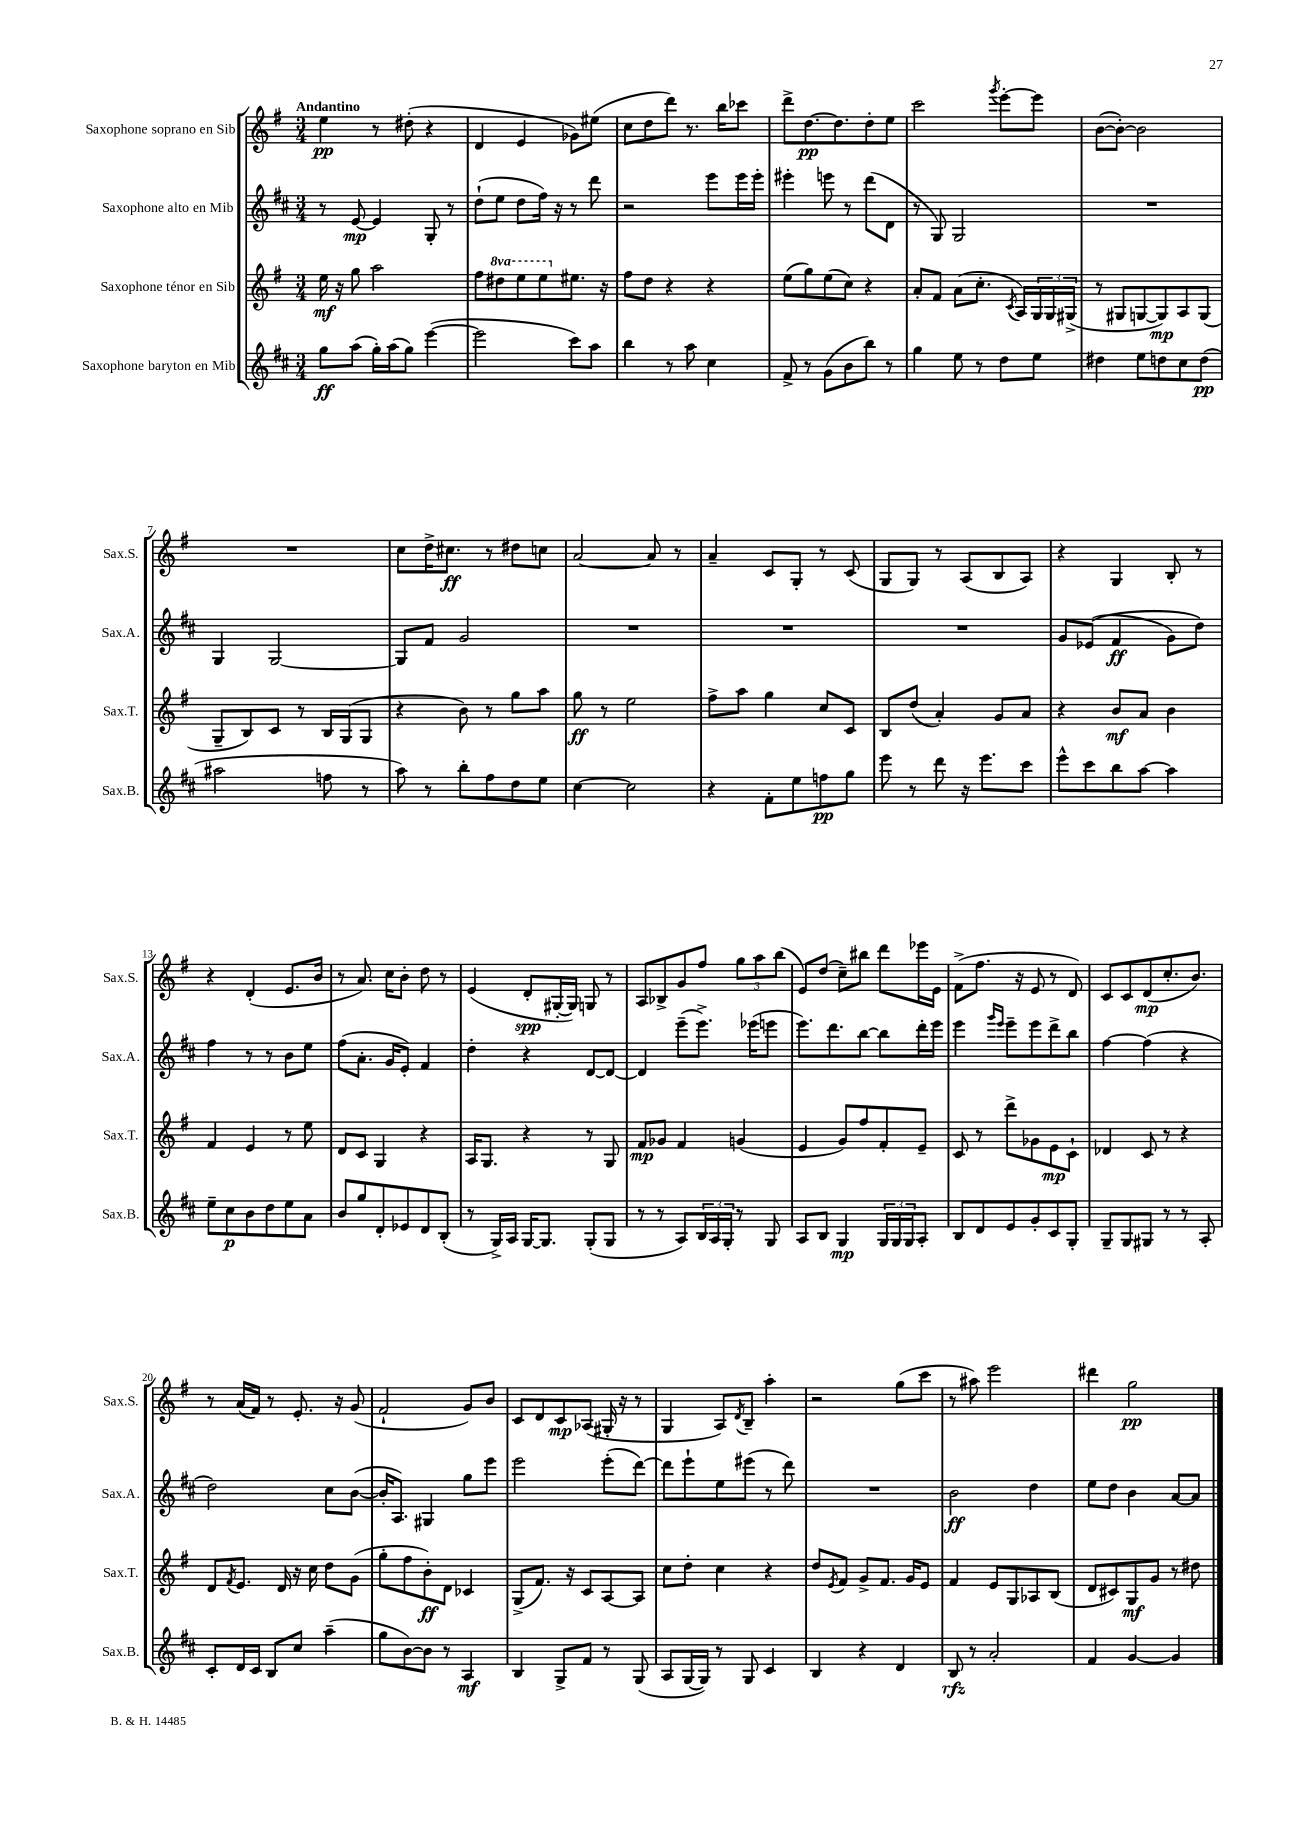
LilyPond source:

<<
\new StaffGroup <<
\new Staff = "s0" \with { instrumentName = "Saxophone soprano en Sib" shortInstrumentName = "Sax.S." } {
    \clef treble \key g \major \numericTimeSignature \time 3/4 \tempo "Andantino"
    e''4\pp r8 dis''8-.( r4 |
    d'4 e'4 ges'8) eis''8( |
    c''8 d''8 d'''8) r8. b''16 ces'''8 |
    d'''8-> d''8.~\pp d''8. d''8-. e''8 |
    c'''2 \acciaccatura { g'''8 } e'''8~-. e'''8 |
    b'8~( b'8~-.) b'2 |
    R2. |
    c''8 d''16-> cis''8.\ff r8 dis''8 c''8 |
    a'2~ a'8 r8 |
    a'4-- c'8 g8-. r8 c'8( |
    g8 g8) r8 a8( b8 a8) |
    r4 g4 b8-. r8 |
    r4 d'4-.( e'8. b'16 |
    r8 a'8.) c''16 b'8-. d''8 r8 |
    e'4( d'8-.\spp gis16~-. gis16) g8 r8 |
    a8 bes8-> g'8 fis''8 \tuplet 3/2 { g''8 a''8 b''8( } |
    e'8) d''8( c''8--) bis''8 d'''8 ees'''16 e'16 |
    fis'8->( fis''8. r16 e'8 r8 d'8) |
    c'8 c'8 d'8\mp( c''8.-. b'8.) |
    r8 a'16( fis'16) r8 e'8.-. r16 g'8( |
    fis'2-! g'8) b'8 |
    c'8 d'8 c'8\mp aes8( gis16-. r16 r8 |
    g4 a8) \acciaccatura { d'8 } b8-- a''4-. |
    r2 g''8( c'''8 |
    r8 ais''8) e'''2 |
    dis'''4 g''2\pp \bar "|." |
}
\new Staff = "s1" \with { instrumentName = "Saxophone alto en Mib" shortInstrumentName = "Sax.A." } {
    \clef treble \key d \major \numericTimeSignature \time 3/4
    r8 e'8~\mp e'4 g8-. r8 |
    d''8-!( e''8 d''8 fis''16) r16 r8 d'''8 |
    r2 e'''8 e'''16 e'''16-. |
    eis'''4-. e'''8 r8 d'''8( d'8 |
    r8 g8) g2 |
    R2. |
    g4 g2~ |
    g8 fis'8 g'2 |
    R2. |
    R2. |
    R2. |
    g'8 ees'8(\( fis'4\ff g'8) d''8\) |
    fis''4 r8 r8 b'8 e''8 |
    fis''8( a'8.-. g'16 e'8-.) fis'4 |
    d''4-. r4 d'8~ d'8~ |
    d'4 e'''8--( e'''8.->) ees'''16( e'''8 |
    e'''8.) d'''8. b''8~ b''8 d'''16-. e'''16 |
    e'''4 \grace { g'''16 e'''16 } e'''8-- e'''8 d'''8-> b''8 |
    fis''4~ fis''4( r4 |
    d''2) cis''8 b'8~( |
    b'16-. a8.) gis4 g''8 e'''8 |
    e'''2 e'''8-.( d'''8~) |
    d'''8 e'''8-! e''8 eis'''8( r8 d'''8) |
    R2. |
    b'2\ff d''4 |
    e''8 d''8 b'4 a'8~ a'8 \bar "|." |
}
\new Staff = "s2" \with { instrumentName = "Saxophone ténor en Sib" shortInstrumentName = "Sax.T." } {
    \clef treble \key g \major \numericTimeSignature \time 3/4 \set Staff.ottavationMarkups = #ottavation-simple-ordinals
    e''16\mf r16 g''8 a''2 |
    fis''8 \ottava #1 dis'''8 e'''8 e'''8 \ottava #0 eis''8. r16 |
    fis''8 d''8 r4 r4 |
    e''8( g''8) e''8( c''8) r4 |
    a'8-. fis'8 a'8( c''8.-. \acciaccatura { c'8 } a16) \tuplet 3/2 { g16 g16 gis16->( } |
    r8 gis8 g8~ g8\mp) a8 g8( |
    g8-- b8) c'8 r8 b16 g16( g8 |
    r4 b'8) r8 g''8 a''8 |
    g''8\ff r8 e''2 |
    fis''8-> a''8 g''4 c''8 c'8 |
    b8 d''8( a'4-.) g'8 a'8 |
    r4 b'8\mf a'8 b'4 |
    fis'4 e'4 r8 e''8 |
    d'8 c'8 g4 r4 |
    a16 g8. r4 r8 g8 |
    fis'8\mp ges'8 fis'4 g'4( |
    e'4 g'8) fis''8 fis'8-. e'8-- |
    c'8 r8 d'''8-> ges'8 e'8\mp c'8-! |
    des'4 c'8 r8 r4 |
    d'8 \acciaccatura { fis'8 } e'8. d'16 r16 c''16 d''8 g'8( |
    g''8-. fis''8 b'8-.\ff) d'8 ces'4 |
    g8->( fis'8.) r16 c'8 a8~ a8 |
    c''8 d''8-. c''4 r4 |
    d''8 \acciaccatura { e'8 } fis'8 g'8-> fis'8. g'16 e'8 |
    fis'4 e'8 g8 aes8 b8( |
    d'8 cis'8) g8\mf g'8 r8 dis''8 \bar "|." |
}
\new Staff = "s3" \with { instrumentName = "Saxophone baryton en Mib" shortInstrumentName = "Sax.B." } {
    \clef treble \key d \major \numericTimeSignature \time 3/4
    g''8\ff a''8( g''16-.) a''16( g''8) e'''4~( |
    e'''2 cis'''8) a''8 |
    b''4 r8 a''8 cis''4 |
    fis'8-> r8 g'8( b'8 b''8) r8 |
    g''4 e''8 r8 d''8 e''8 |
    dis''4 e''8 d''8 cis''8 d''8\pp( |
    ais''2 f''8 r8 |
    a''8) r8 b''8-. fis''8 d''8 e''8 |
    cis''4~ cis''2 |
    r4 fis'8-. e''8 f''8\pp g''8 |
    e'''8 r8 d'''8 r16 e'''8. cis'''8 |
    e'''8-^ cis'''8 b''8 a''8~ a''4 |
    e''8-- cis''8\p b'8 d''8 e''8 a'8 |
    b'8 g''8 d'8-. ees'8 d'8 b8-.( |
    r8 g16->) a16 g16~ g8. g8-.( g8 |
    r8 r8 a8) \tuplet 3/2 { b16 a16 g16-. } r8 g8 |
    a8 b8 g4\mp \tuplet 3/2 { g16 g16 g16 } a8-. |
    b8 d'8 e'8 g'8-. cis'8 g8-. |
    g8-- g8 gis8 r8 r8 a8-. |
    cis'8-. d'16 cis'16 b8 cis''8 a''4--( |
    g''8 b'8~) b'8 r8 a4\mf |
    b4 g8-> fis'8 r8 g8( |
    a8 g16~ g16) r8 g8 cis'4 |
    b4 r4 d'4 |
    b8\rfz r8 a'2-. |
    fis'4 g'4~ g'4 \bar "|." |
}
>>
>>
